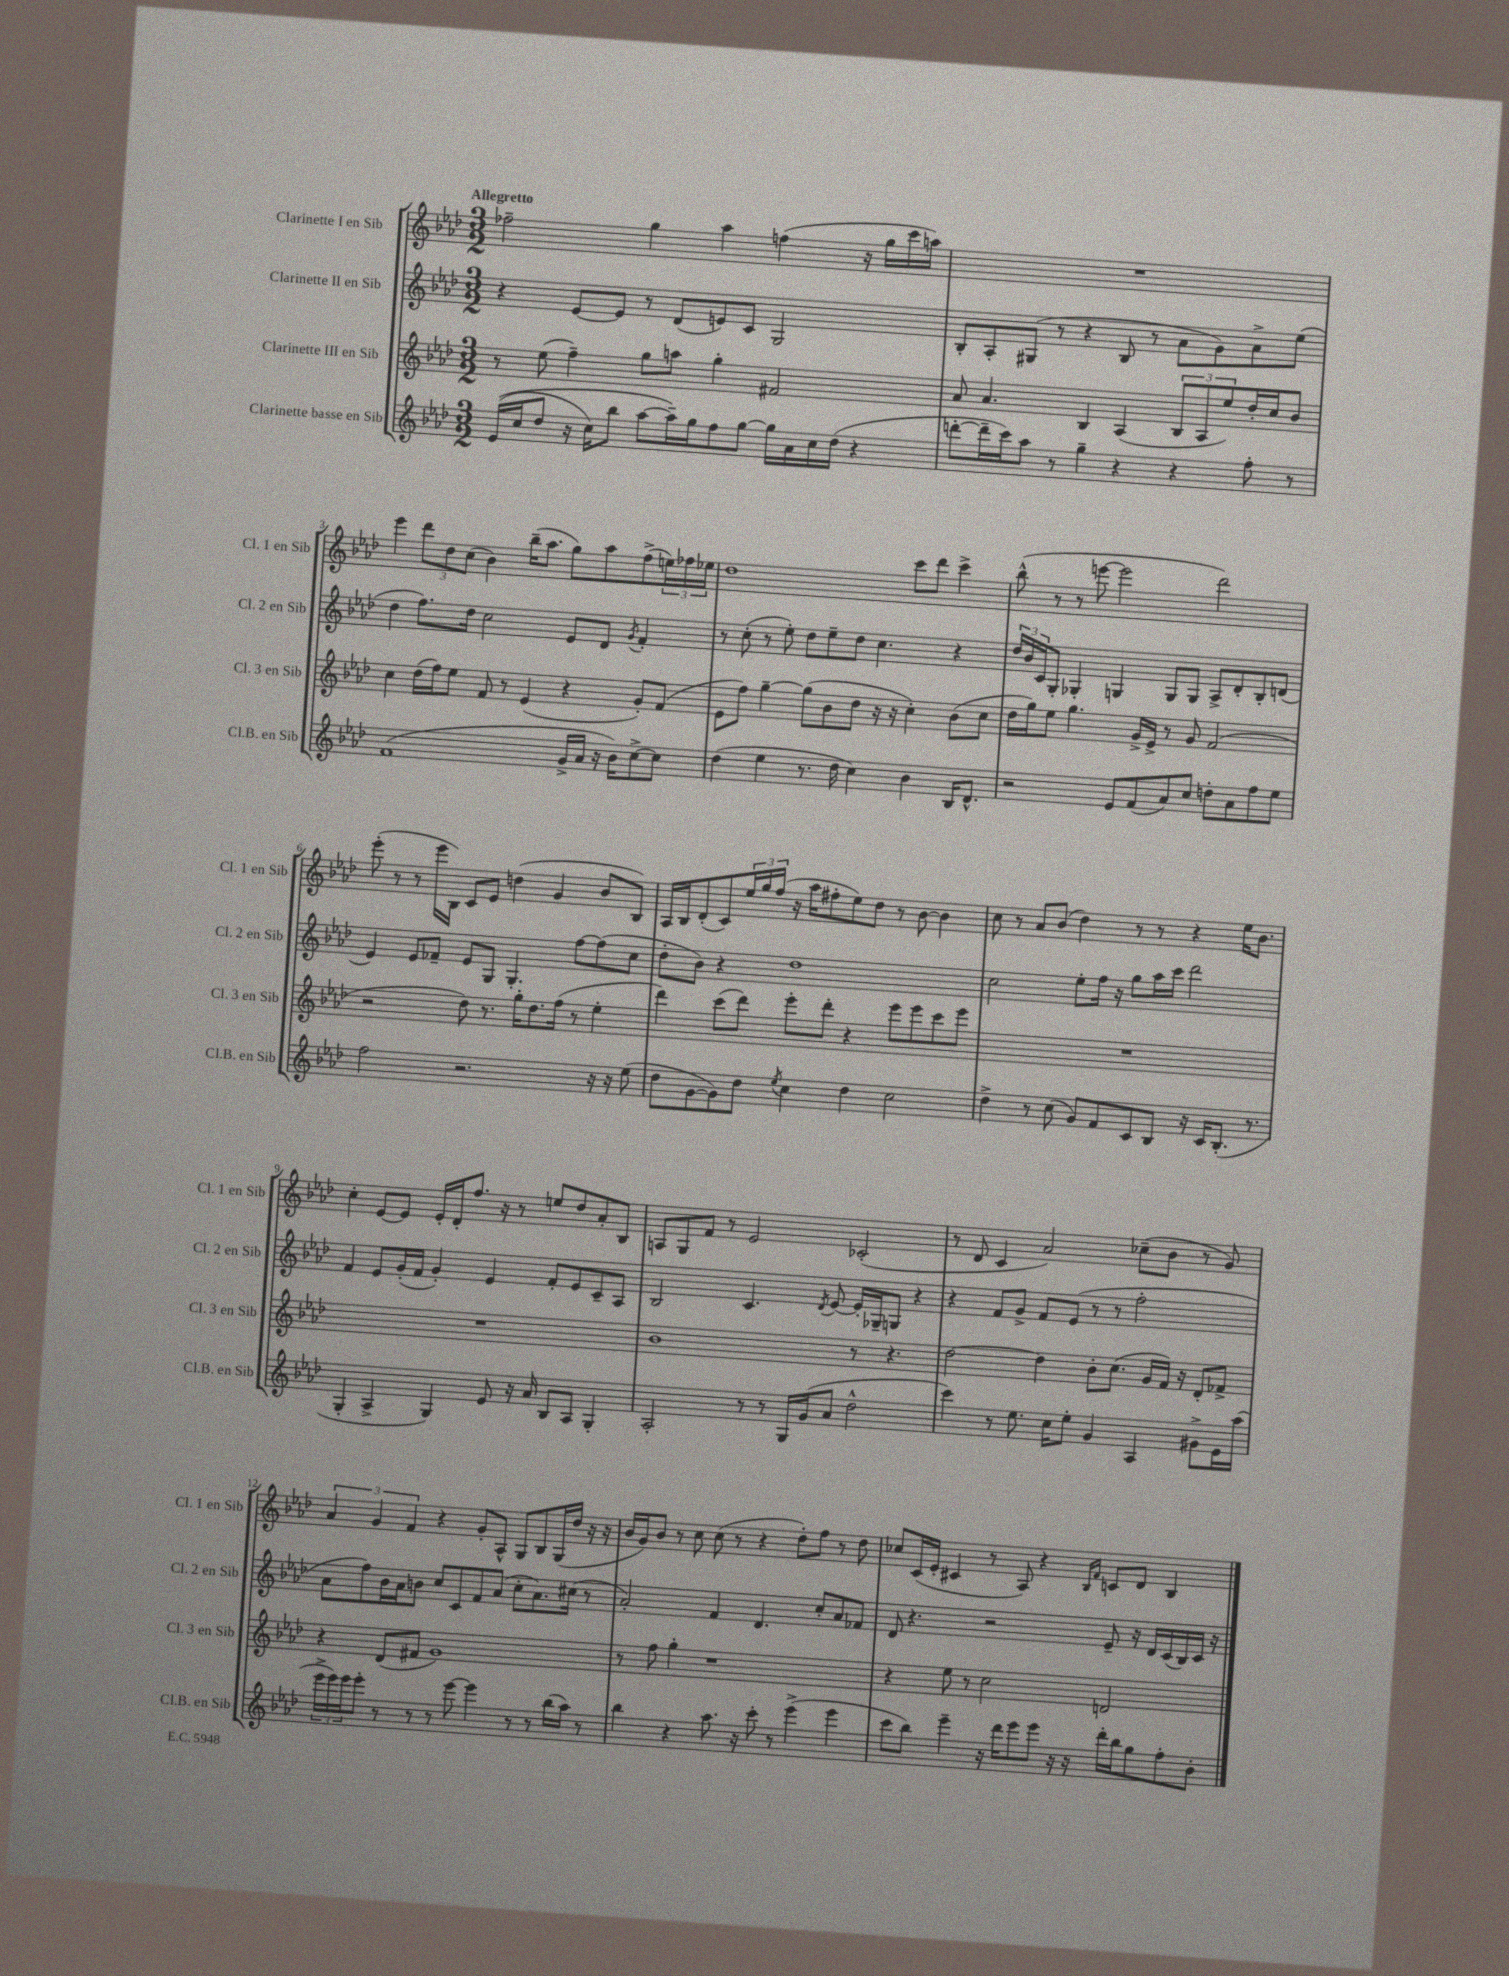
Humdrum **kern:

**kern	**kern	**kern	**kern
*staff4	*staff3	*staff2	*staff1
*clefG2	*clefG2	*clefG2	*clefG2
*k[b-e-a-d-]	*k[b-e-a-d-]	*k[b-e-a-d-]	*k[b-e-a-d-]
*M3/2	*M3/2	*M3/2	*M3/2
&((16e-	8r	4r	2ff-~
16cc	.	.	.
8dd-	(8ee-	.	.
16r	4ff~)	[8e-	.
16cc)	.	.	.
8bb-	.	8e-]	.
[8aa-	8gg	8r	4gg
16aa-~]&)	8aa	(8d-	.
16gg	.	.	.
8ff	4gg'	8e)	4aa-
[8gg	.	8c	.
16gg]	2f#	2G	(4ff
16a-	.	.	.
16cc	.	.	.
(16dd-	.	.	.
4r	.	.	16r
.	.	.	16gg
.	.	.	16ccc
.	.	.	16aa)
=	=	=	=
[8ddd'	8a-	8B-'	1.r
16ddd~]	4.a-	8A-'	.
16ccc)	.	.	.
8aa-	.	(8G#	.
8r	.	8r	.
4gg~	4B-	4r	.
4r	(4A-	8B-	.
.	.	8r	.
4r	12B-	8a-	.
.	12A-	.	.
.	.	8g)	.
.	12ee-)	.	.
8ff'	16dd-'	8a-^	.
.	16cc	.	.
8r	8b-	(8ee-	.
=	=	=	=
(1f	4cc	4dd-	4eee-
.	(16dd-	8.ff)	12ddd-
.	16ff)	.	.
.	.	.	12dd-
.	8ee-	.	.
.	.	.	(12cc
.	.	16dd-	.
.	8f	2cc	4b-)
.	8r	.	.
.	(4e-	.	(16bb-~
.	.	.	8.aa-
16g^	4r	8e-	8gg)
16a-	.	.	.
16r	.	8d-	8aa-
16b-)	.	.	.
.	.	8qg	.
[8cc^	8g')	4f'	(8ff^
8cc]	(8f	.	24ee)
.	.	.	24ff-
.	.	.	24ee-
=	=	=	=
(4dd-	8e-	8r	1dd-
.	8ff)	(8cc'	.
4ee-	[4gg~	8r	.
.	.	8ee-')	.
8.r	(8gg]	8dd-	.
.	8b-	8ee-~	.
16dd-	.	.	.
4cc)	8dd-	8dd-	.
.	16r	4.cc	.
.	16r	.	.
4b-	4cc')	.	8ccc
.	.	.	8ddd-
16B-	(8b-	4r	4ccc^
8.d-^^	.	.	.
.	8cc	.	.
=	=	=	=
2r	16dd-	24dd-	(8bb-^^
.	.	24b-	.
.	16gg)	.	.
.	.	24c	.
.	8ee-	8G'	8r
.	4.gg	4G-'	8r
.	.	.	[8eee
8e-	.	4G	2eee]
(8f	16g^	.	.
.	16e-^	.	.
8a-)	8r	8G	.
8cc	8g	8G	.
8dd'	(2f	8A-^	2ddd-)
8a-	.	8d-'	.
8ff	.	8B-'	.
8ee-	.	(8d	.
=	=	=	=
2ff	2r	4e-)	(8eee-'
.	.	.	8r
.	.	8e-	8r
.	.	8f-~	16eee-
.	.	.	16B-)
2.r	8dd-)	8e-	8c
.	8.r	8G	8e-
.	.	4.G'	(4dd
.	16gg'	.	.
.	8.dd-	.	.
.	.	.	4g
.	(16ff	.	.
.	8r	[8ff	.
16r	4ee-'	(8ff]	8b-
16r	.	.	.
(8ee-	.	8cc	8B-)
=	=	=	=
8dd-	4ddd-)	8dd-'	16A-
.	.	.	16B-
[8g	.	8b-)	(8d-'
8g])	(8ccc	4r	8c)
8dd-	8ddd-)	.	24ee-
.	.	.	24gg
.	.	.	(24ff
8qee-	.	.	.
4cc	8eee-'	1dd-	16r
.	.	.	16aa-
.	8ddd-'	.	8ff#'
4dd-	4r	.	8ee-)
.	.	.	8dd-
2cc	8eee-	.	8r
.	8eee-	.	[8b-
.	8ccc	.	4b-]
.	8eee-	.	.
=	=	=	=
4dd-^	1.r	2cc	8cc
.	.	.	8r
8r	.	.	8a-
(8cc	.	.	(8b-
8g)	.	8ee-'	4dd-)
8f	.	16ff	.
.	.	16r	.
8c	.	8gg	8r
8B-	.	16aa-	8r
.	.	16ccc	.
16r	.	2ddd-	4r
16c	.	.	.
(8.B-'	.	.	.
.	.	.	16ee-
8.r	.	.	8.b-
=	=	=	=
4G'	1.r	4f	4cc'
4A-^	.	8e-	[8e-
.	.	(16g'	8e-]
.	.	16f	.
4G)	.	4g')	16e-'
.	.	.	16d-'
.	.	.	8.ff
8e-	.	4e-	.
.	.	.	16r
16r	.	.	8r
16a-	.	.	.
8B-	.	8f'	8ee
8A-	.	8e-	8dd-
4G'	.	8c~	8a-'
.	.	8A-	8B-
=	=	=	=
2A-'	1b-	2B-	8A
.	.	.	8G
.	.	.	8f
.	.	.	8r
8r	.	4.c	2e-
8r	.	.	.
16G	.	.	.
(16g	.	.	.
.	.	8qd-	.
8a-	.	[8e-	.
2dd-^^	8r	16e-']	(2c-'
.	.	16G-~	.
.	4.r	8G	.
.	.	4r	.
=	=	=	=
4ccc)	[2dd-	4r	8r
.	.	.	8d-
8r	.	8f	4c
8.ee-	.	8g^	.
.	4dd-]	8f	2a-)
16cc	.	.	.
8ee-'	.	(8e-	.
4g	8b-'	8r	.
.	(8.cc	8r	.
4A-	.	2ff'	(8cc-~
.	16g	.	.
.	16f)	.	8b-
.	16r	.	.
8g#^	8d-'	.	8r
16e-	8f-^	.	8g)
(16aa-	.	.	.
=	=	=	=
24eee-^	4r	8a-	6a-
24eee-)	.	.	.
24eee-	.	.	.
8eee-'	.	8ff)	.
.	.	.	6g
8r	(8d-	16b-	.
.	.	16a-	.
.	.	.	6f
8r	8f#	8b	.
8r	1g)	8cc	4r
[8eee-	.	8c	.
4eee-]	.	8f	8g'
.	.	(8a-	8A-^^
8r	.	8cc'	8G
8r	.	8.a-)	8B-
(16bb-	.	.	(16G
16aa-)	.	(16cc#	16dd-
8r	.	8r	16r
.	.	.	16r
=	=	=	=
4bb-	8r	2a-')	16b-
.	.	.	16g)
.	8ff	.	8b-
4r	4gg'	.	8r
.	.	.	8cc
8.aa-	1r	4f	(8cc
.	.	.	8r
16r	.	.	.
8ccc'	.	4.d-	4r
8r	.	.	.
(4eee-^	.	.	8dd-')
.	.	8cc'	8ff
4eee-	.	8a-	8r
.	.	8f-	8dd-
=	=	=	=
8ccc	4r	8d-	8cc-
8bb-)	.	4.r	(16c
.	.	.	16e-'
4eee-~	8ee-	.	4c#
.	8r	.	.
16r	2cc	2r	8r
16ddd-	.	.	.
8eee-	.	.	8A-)
8eee-	.	.	4r
16r	.	.	.
16r	.	.	.
.	.	.	16qqB-
.	.	.	16qqf
16ddd-'	2d	8e-~	8c
16bb-	.	.	.
8gg	.	16r	8d-
.	.	16d-	.
8ff'	.	(16c	4B-
.	.	16B-)	.
8b-'	.	16c	.
.	.	16r	.
==	==	==	==
*-	*-	*-	*-
